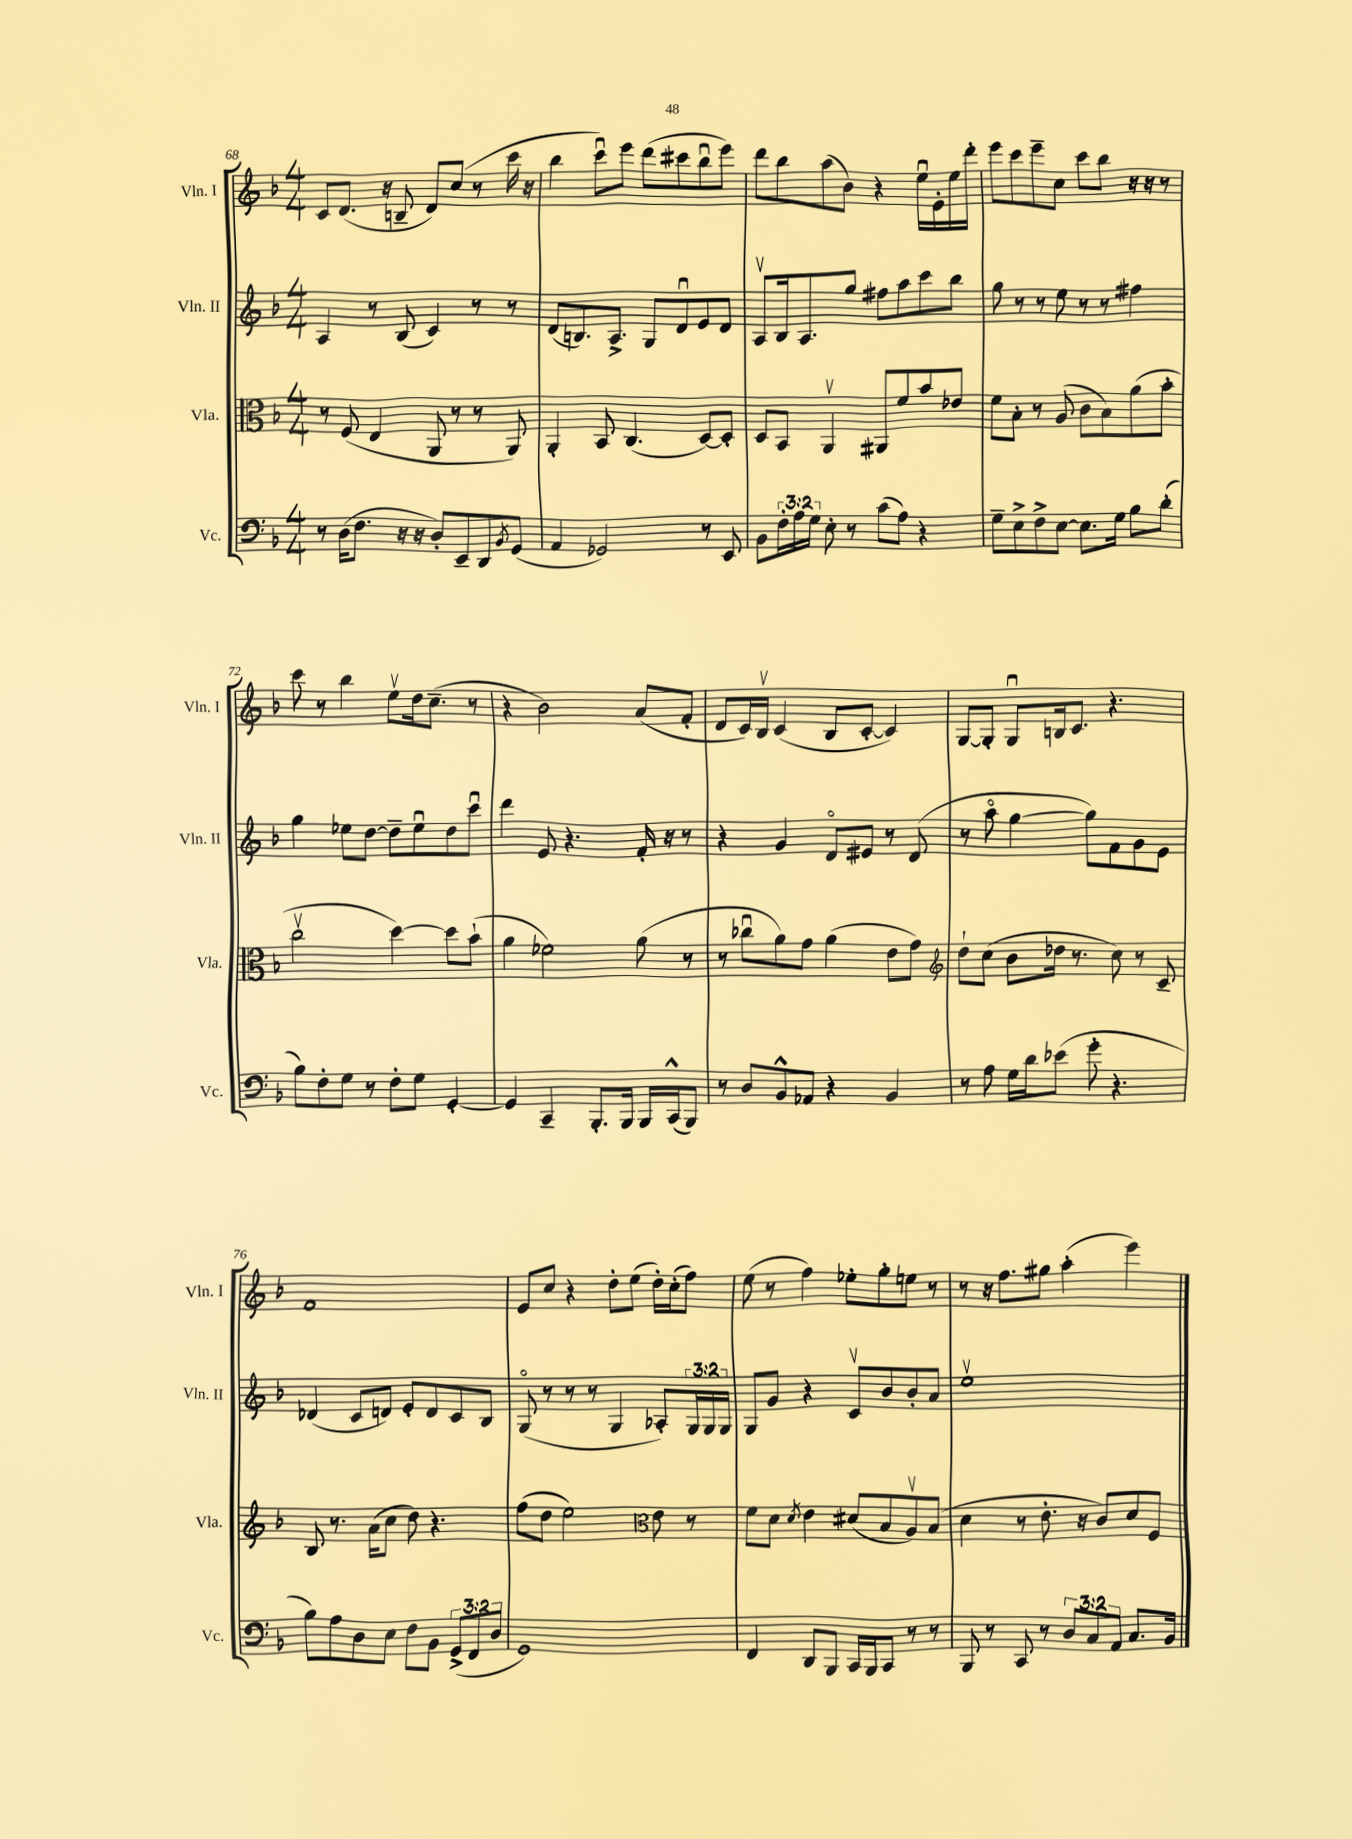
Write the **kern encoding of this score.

**kern	**kern	**kern	**kern
*staff4	*staff3	*staff2	*staff1
*clefF4	*clefC3	*clefG2	*clefG2
*k[b-]	*k[b-]	*k[b-]	*k[b-]
*M4/4	*M4/4	*M4/4	*M4/4
8r	8r	4A	8c
(16D	(8F	.	(8.d
8.F	.	.	.
.	4E	8r	.
.	.	.	16r
16r	.	(8B-	8B~
16r	.	.	.
8D')	8AA	4c)	8d)
8EE~	8r	.	(8cc
8DD	8r	8r	8r
8qBB-	.	.	.
(8GG	8AA)	8r	16ccc
.	.	.	16r
=	=	=	=
4AA	4AA'	(8d	4bb-
.	.	8.B)	.
2GG-)	8BB-	.	8cccu)
.	.	8.A^	.
.	(4.C	.	8eee
.	.	8G	(8ddd
.	.	8du	8ccc#
8r	[8D)	8e	8bb-u
8EE	8D']	8d	8eee)
=	=	=	=
8BB-	8D	8Av	8ddd
24F'	8BB-	16B-	8bb-
24A	.	.	.
.	.	8.A	.
24G	.	.	.
8E'	4AAv	.	(8aa
8r	.	8gg	8b-)
(8c	8AA#	8ff#	4r
8A)	8f	8aa	.
4r	8b-	8ccc	16eeu
.	.	.	16e'
.	8e-	8bb-	16ee
.	.	.	16ddd'
=	=	=	=
8G~	8f	8gg	8eee
8E^	8B-'	8r	8ccc
8F^	8r	8r	8eee~
[8E	(8A	8ee	8cc
8.E]	8c	8r	8ccc
.	8B-)	8r	8bb-
16G	.	.	.
8B-	(8a	4ff#	16r
.	.	.	16r
(8d'	8b-'	.	8r
=	=	=	=
8B-)	2ccv	4gg	8ccc
8F'	.	.	8r
8G	.	8ee-	4bb-
8r	.	[8dd	.
8F'	[4dd)	8dd~]	8eev
8G	.	8ee-u	16dd
.	.	.	(8.cc~
[4GG'	8dd]	8dd	.
.	(8b-`	8cccu	8r
=	=	=	=
4GG]	4a	4ddd	4r
4CC~	2f-)	8e	2b-)
.	.	4.r	.
8.BBB-'	.	.	.
16BBB-	.	.	.
16BBB-	(8a	16f'	(8a
(16CC^^	.	16r	.
8BBB-)	8r	8r	8f'
=	=	=	=
8r	8r	4r	8d
8D	8cc-u	.	16c)
.	.	.	16B-v
8BB-^^	8a)	4g	(4c
8AA-	8g	.	.
4r	(4a	8do	8B-
.	.	8e#	[8c'
4BB-	8e	8r	4c])
.	8g)	(8d	.
=	=	=	=
*	*clefG2	*	*
8r	8dd`	8r	[8G
8A	(8cc	8aao	8G']
16G	8b-	[4gg	8Gu
16d	.	.	.
(8e-	16dd-	.	16B
.	8.r	.	8.c
8g'	.	8gg])	.
4.r	8cc)	8f	4.r
.	8r	8g	.
.	8c~	8e	.
=	=	=	=
8B-)	8B-	(4d-	1f
8A	8.r	.	.
8D	.	8c	.
.	(16a	.	.
8E	8cc	8d)	.
8F	8dd)	8e'	.
8BB-	4.r	8d	.
(12GG^	.	8c	.
12FF	.	.	.
.	.	8B-	.
12D	.	.	.
=	=	=	=
1GG)	(8ff	(8Go	8e
.	8dd	8r	8cc
.	2ee)	8r	4r
.	.	8r	.
.	.	4G	8dd'
.	.	.	(8ee
*	*clefC3	*	*
.	8e	8A-')	16dd')
.	.	.	(16cc'
.	8r	24G	8ff)
.	.	24G	.
.	.	24G	.
=	=	=	=
4FF	8f	8G	(8ee
.	8d	8g	8r
.	8qd	.	.
8DD	4e	4r	4ff)
8BBB-	.	.	.
16CC	(8d#	8cv	8ee-'
16BBB-	.	.	.
8CC	8B-	8b-	8gg'
8r	8Av)	8b-'	8ee
8r	(8B-	8a	8r
=	=	=	=
8BBB-	4d	1eev	8r
8r	.	.	16r
.	.	.	8.ff
8CC	8r	.	.
8r	8.e'	.	8gg#
12D	.	.	(4aa'
.	16r	.	.
12C	.	.	.
.	8c)	.	.
12AA	.	.	.
8.C	8d	.	4eee)
.	8F	.	.
16BB-	.	.	.
==	==	==	==
*-	*-	*-	*-
